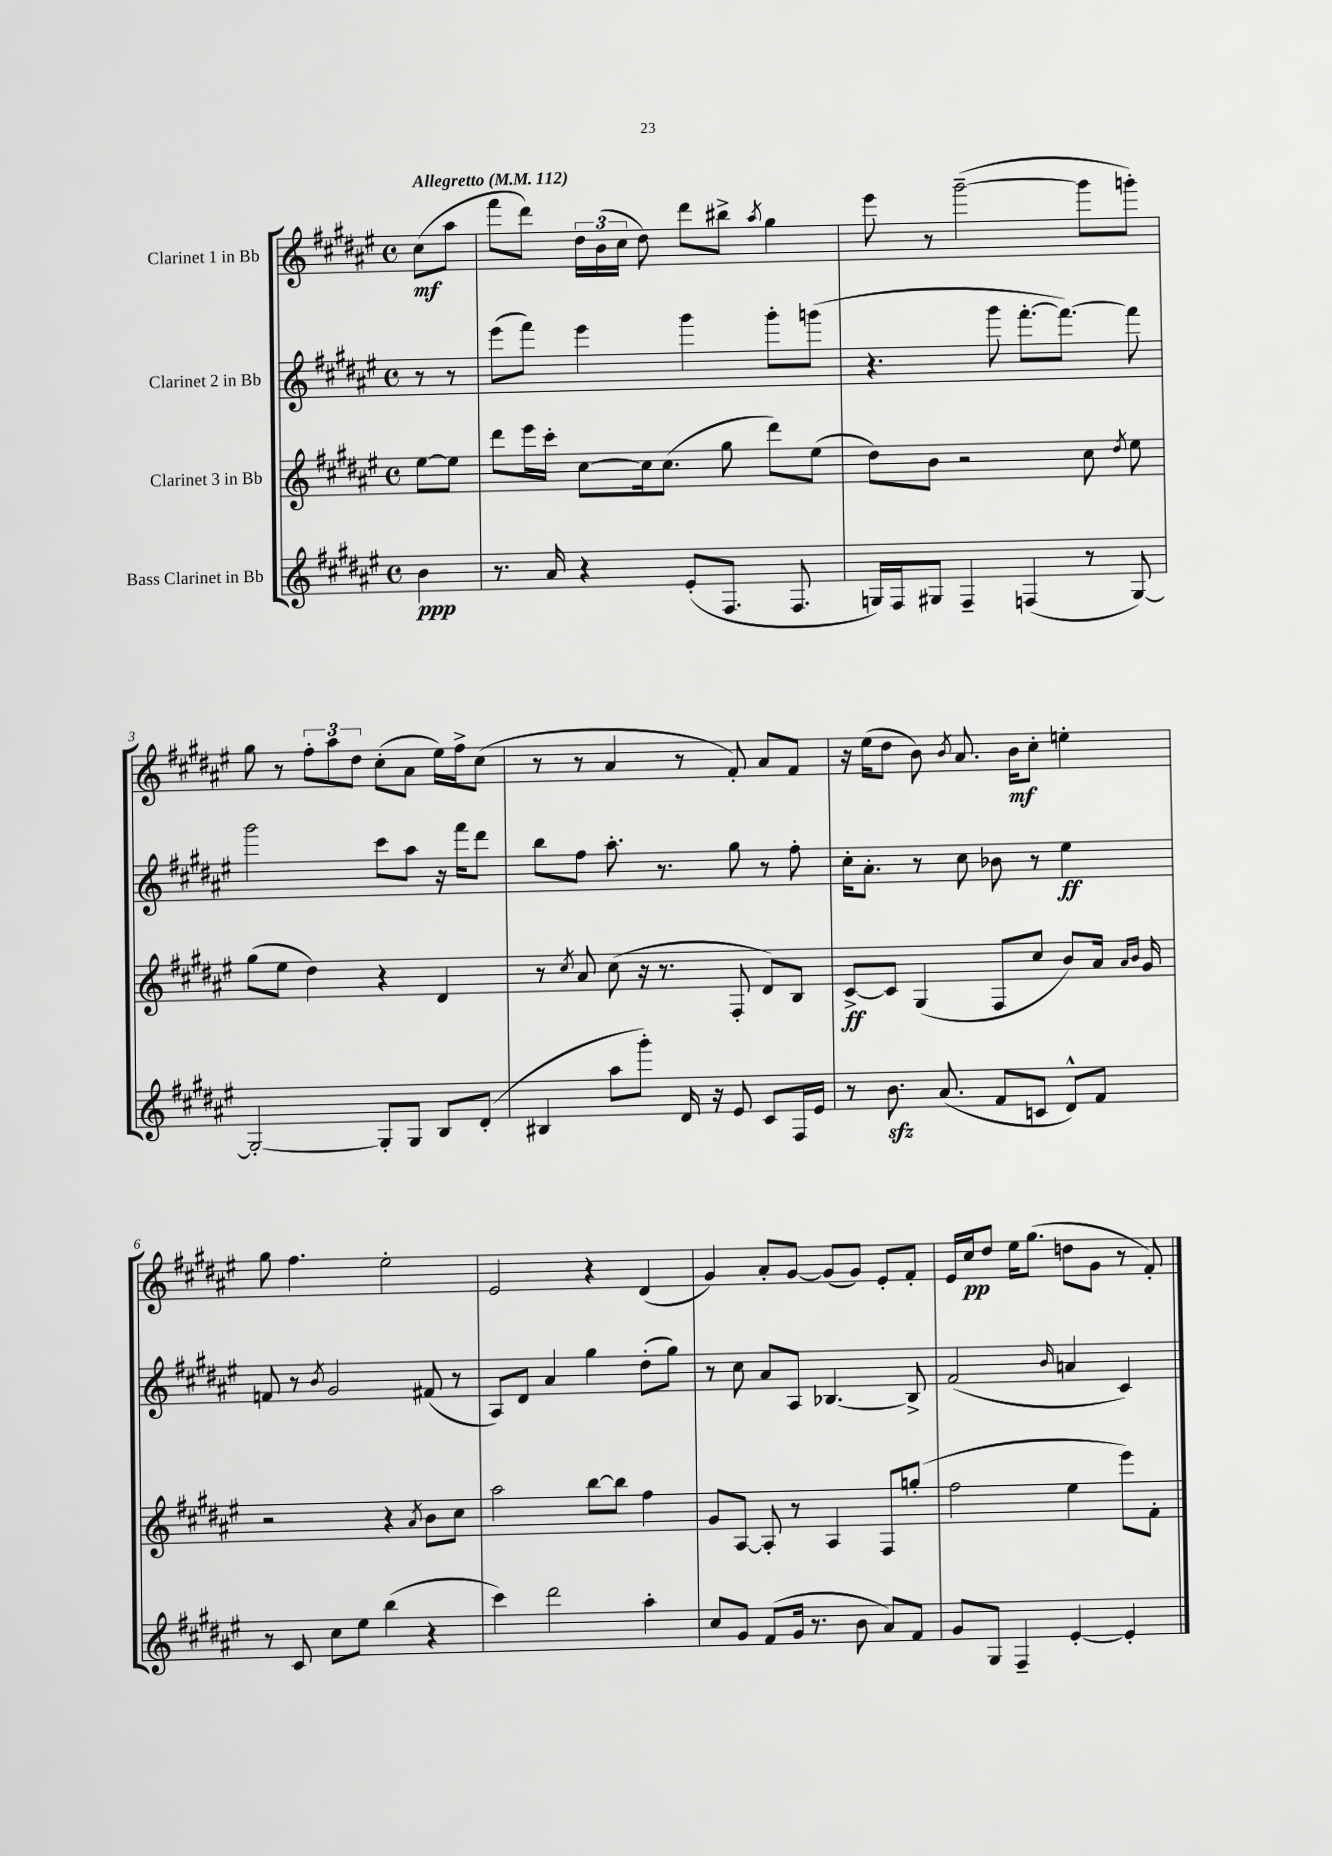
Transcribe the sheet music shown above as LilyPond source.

<<
\new StaffGroup <<
\new Staff = "s0" \with { instrumentName = "Clarinet 1 in Bb" } {
    \clef treble \key fis \major \defaultTimeSignature \time 4/4 \partial 4 \tempo "Allegretto" 4 = 112
    \autoBeamOff cis''8[\mf( ais''8] |
    fis'''8[ dis'''8]) \tuplet 3/2 { dis''16[ b'16( cis''16] } dis''8) dis'''8[ bis''8]-> \acciaccatura { ais''8 } gis''4 |
    eis'''8 r8 gis'''2~--( gis'''8[ g'''8]-.) |
    gis''8 r8 \tuplet 3/2 { fis''8[-. ais''8 dis''8] } cis''8[-.( ais'8] eis''16[) fis''16-> cis''8]( |
    r8 r8 ais'4 r8 fis'8-.) ais'8[ fis'8] |
    r16 eis''16[( dis''8] b'8) \acciaccatura { b'8 } ais'8. b'16[\mf cis''8]-. e''4-. |
    gis''8 fis''4. eis''2-. |
    eis'2 r4 dis'4( |
    gis'4) ais'8[-. gis'8]~ gis'8[( gis'8]) eis'8[-. fis'8]-. |
    eis'16[ cis''16\pp dis''8] eis''16[ gis''8.]( d''8[ gis'8] r8 fis'8-.) \bar "|." |
}
\new Staff = "s1" \with { instrumentName = "Clarinet 2 in Bb" } {
    \clef treble \key fis \major \defaultTimeSignature \time 4/4 \partial 4
    \autoBeamOff r8 r8 |
    eis'''8[( fis'''8]) eis'''4 gis'''4 gis'''8[-. g'''8]( |
    r4. gis'''8 fis'''8.[~-. fis'''8.]~) fis'''8 |
    gis'''2 cis'''8[ ais''8] r16 fis'''16[ dis'''8] |
    b''8[ fis''8] ais''8.-. r8. gis''8 r8 fis''8-. |
    cis''16[-. ais'8.]-. r8 cis''8 bes'8 r8 eis''4\ff |
    f'8 r8 \acciaccatura { b'8 } gis'2 fis'8( r8 |
    ais8[) dis'8] ais'4 gis''4 dis''8[-.( gis''8]) |
    r8 cis''8 ais'8[ ais8] bes4.~ bes8-> |
    fis'2( \grace { b'16 } a'4 cis'4) \bar "|." |
}
\new Staff = "s2" \with { instrumentName = "Clarinet 3 in Bb" } {
    \clef treble \key fis \major \defaultTimeSignature \time 4/4 \partial 4
    \autoBeamOff eis''8[~ eis''8] |
    dis'''8[ eis'''16 cis'''16]-. cis''8[~ cis''16 cis''8.]( gis''8 dis'''8[) eis''8]( |
    dis''8[) b'8] r2 cis''8 \acciaccatura { dis''8 } eis''8 |
    gis''8[( eis''8] dis''4) r4 dis'4 |
    r8 \acciaccatura { cis''8 } ais'8 cis''8( r16 r8. fis8-. dis'8[) b8] |
    cis'8[~->\ff cis'8] gis4( fis8[ cis''8] b'8[) ais'16] \grace { ais'16[ b'16] } gis'16 |
    r2 r4 \acciaccatura { ais'8 } b'8[ cis''8] |
    ais''2 b''8[~ b''8] fis''4 |
    gis'8[ ais8]~ ais8-. r8 ais4 fis8[ g''8]-.( |
    fis''2 eis''4 eis'''8[) fis'8]-. \bar "|." |
}
\new Staff = "s3" \with { instrumentName = "Bass Clarinet in Bb" } {
    \clef treble \key fis \major \defaultTimeSignature \time 4/4 \partial 4
    \autoBeamOff b'4\ppp |
    r8. ais'16 r4 eis'8[-.( fis8.] fis8. |
    g16[) fis16 gis8] fis4-- f4( r8 gis8~) |
    gis2~-. gis8[-. gis8] b8[ dis'8]-.( |
    bis4 ais''8[ gis'''8]-.) dis'16 r16 eis'8 cis'8[ fis16 eis'16] |
    r8 b'8.\sfz ais'8.( fis'8[ c'8] dis'8[-^) fis'8] |
    r8 cis'8 cis''8[ eis''8] b''4( r4 |
    cis'''4) dis'''2 ais''4-. |
    cis''8[ gis'8] fis'8[( gis'16] r8. b'8 ais'8[) fis'8] |
    gis'8[ gis8] fis4-- eis'4~-. eis'4-. \bar "|." |
}
>>
>>
